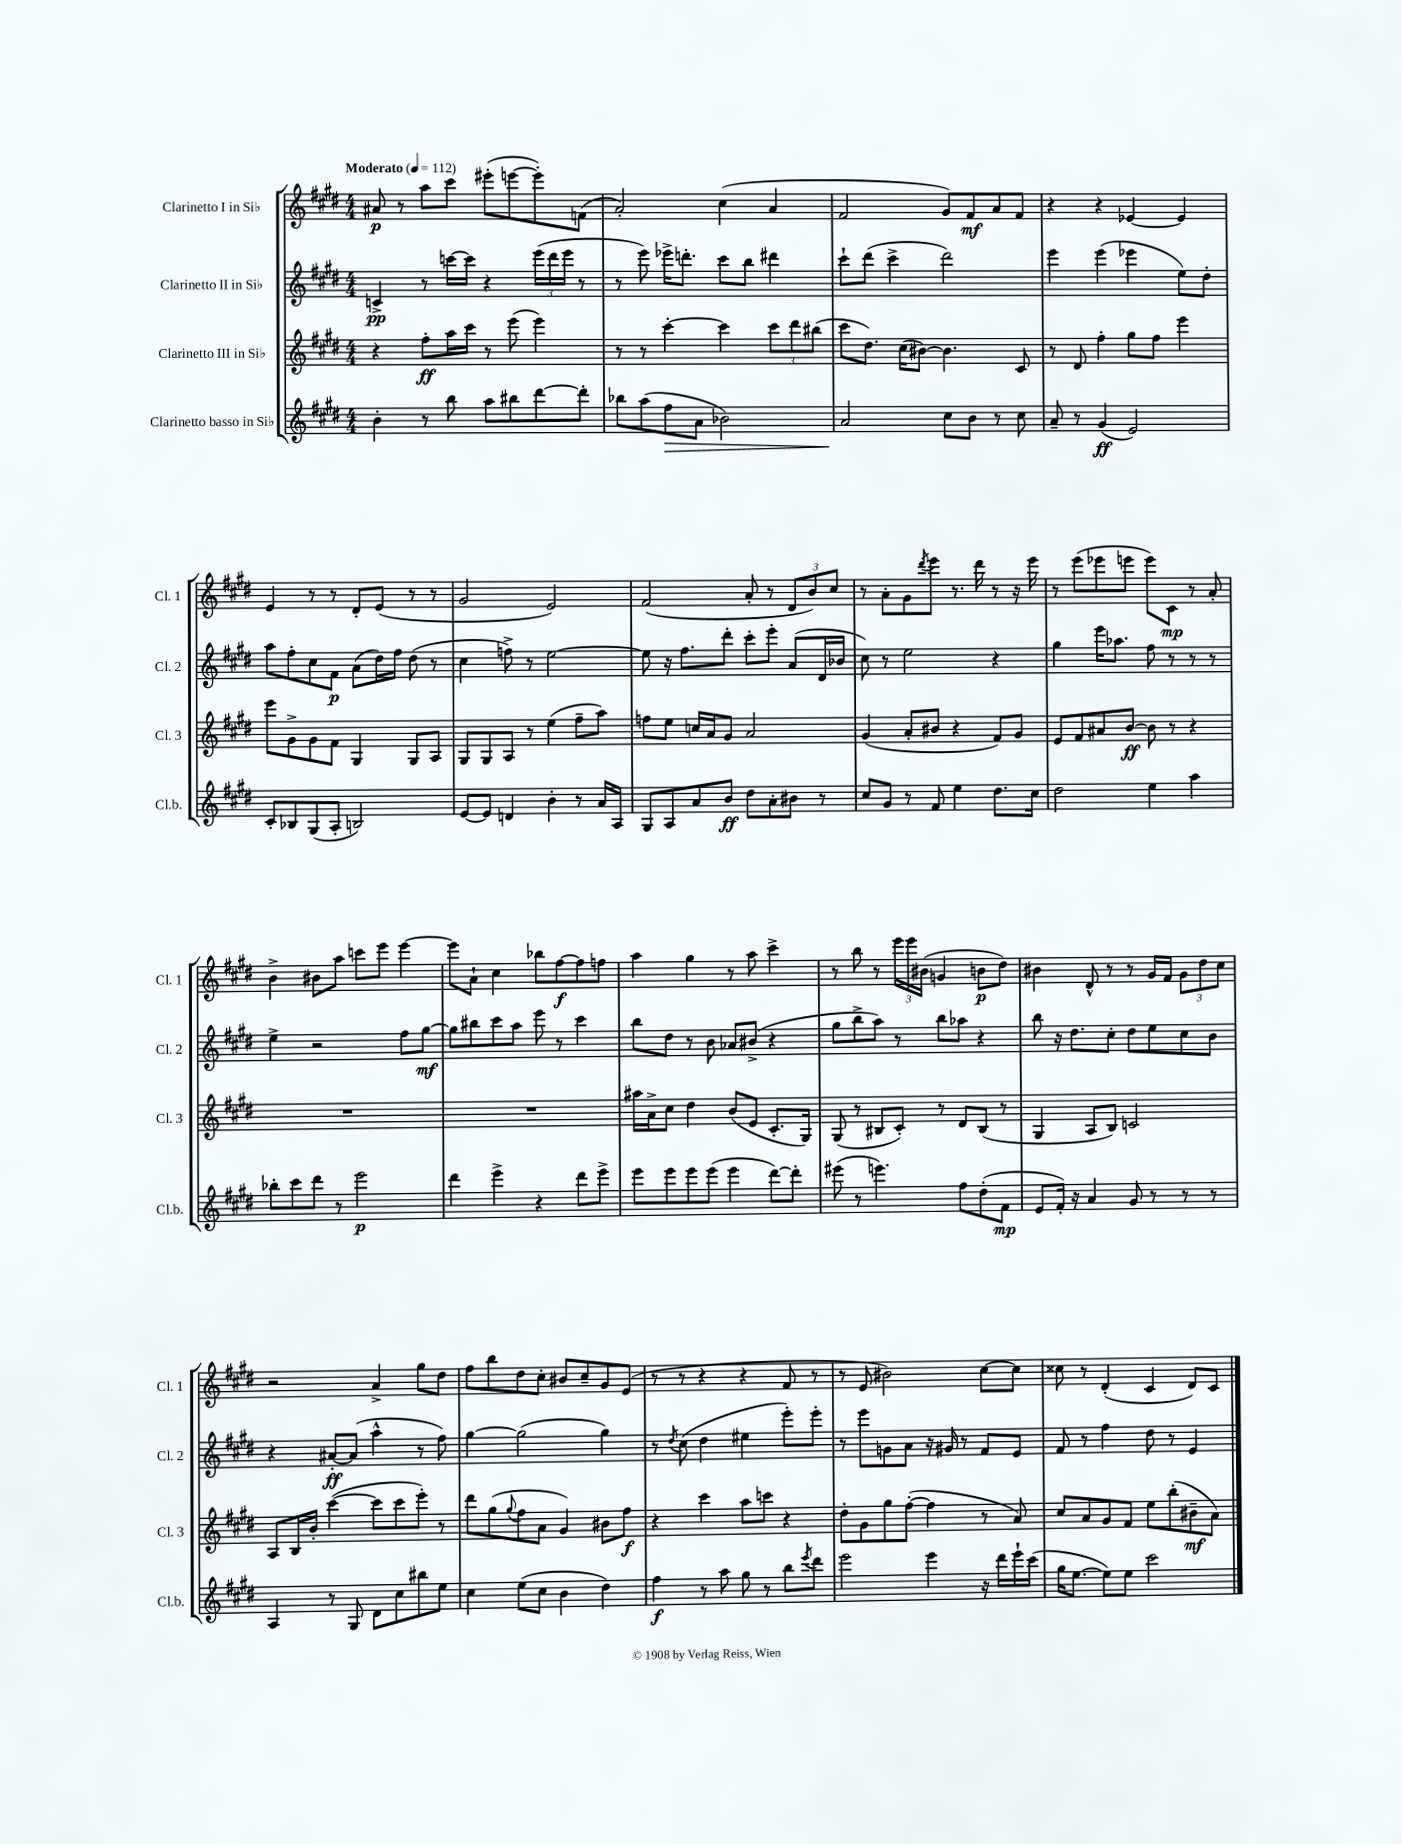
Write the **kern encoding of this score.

**kern	**kern	**kern	**kern
*staff4	*staff3	*staff2	*staff1
*clefG2	*clefG2	*clefG2	*clefG2
*k[f#c#g#d#]	*k[f#c#g#d#]	*k[f#c#g#d#]	*k[f#c#g#d#]
*M4/4	*M4/4	*M4/4	*M4/4
*MM112	*MM112	*MM112	*MM112
4b'	4r	4c^	8a#
.	.	.	8r
8r	8ff#'	8r	8aa
8bb	16aa	[16ccc	8ccc#
.	16ccc#	16ccc]	.
8aa	8r	4r	(8eee#'
8bb#	(8eee	.	[8eee
[8ddd#	4eee)	(24eee	8eee'])
.	.	24ddd#	.
.	.	24eee	.
8ddd#']	.	8r	(8f
=	=	=	=
8bb-	8r	8r	2a')
(8aa	8r	8eee)	.
8ff#	[4ccc#'	16eee-^	.
.	.	8.ddd'	.
8a	.	.	.
2b-)	4ccc#]	8ccc#	(4cc#
.	.	8bb	.
.	12ccc#	4ddd#	4a
.	12ddd#	.	.
.	(12bb#	.	.
=	=	=	=
2a	8ccc#	8ccc#`	2f#
.	8.dd#)	(8ddd#	.
.	.	4ccc#^	.
.	(16cc#	.	.
.	[8b#)	.	.
8cc#	4.b#]	2ddd#)	8g#)
8b	.	.	8f#
8r	.	.	8a
8cc#	8c#	.	8f#
=	=	=	=
8a~	8r	4eee	4r
8r	8d#	.	.
(4g#	4ff#'	(4eee	4r
2e)	8gg#	4eee-	[4e-
.	8ff#	.	.
.	4eee	8ee)	4e-]
.	.	8dd#'	.
=	=	=	=
8c#'	8eee	8aa	4e
8B-	8g#^	8ff#'	.
(8G#	8g#	8cc#	8r
8A'	8f#	8f#	8r
2B)	4G#	(8a	8d#'
.	.	16dd#)	(8e
.	.	16ff#	.
.	8G#	(8dd#	8r
.	8A	8r	8r
=	=	=	=
[8e	8G#	4cc#	2g#
8e]	8G#	.	.
4d	8A	8ff^)	.
.	8r	8r	.
4b'	(4ee	[2ee	2e)
8r	8ff#~	.	.
16a	8aa)	.	.
16A	.	.	.
=	=	=	=
8G#	8ff	8ee]	(2f#
8A	8ee	16r	.
.	.	8.ff#	.
8a	16cc	.	.
.	16a	.	.
8b	8g#	8ddd#'	.
8dd#	2a	8ccc#'	8a'
8a'	.	8eee'	8r
8b#	.	(8a	12d#
.	.	.	12b)
8r	.	16d#	.
.	.	.	12cc#
.	.	16b-	.
=	=	=	=
8cc#	(4g#	8cc#)	8r
8g#	.	8r	8a'
8r	8a'	2ee	8g#
.	.	.	8qddd#
8f#	8b#	.	8eee
4ee	4r	.	8.r
.	.	.	16ddd#
8.dd#	8f#)	4r	8r
.	8g#	.	16r
16cc#	.	.	16eee
=	=	=	=
2dd#	8e	4gg#	8r
.	8f#	.	(8eee
.	8a#	16eee	8eee-
.	.	8.aa-	.
.	[8b	.	8eee
4ee	8b]	8ff#	8eee)
.	8r	8r	8c#
4aa	4r	8r	8r
.	.	8r	8a'
=	=	=	=
8bb-'	1r	4ee^	4b^
8ccc#	.	.	.
8ddd#	.	2r	8b#
8r	.	.	8aa
2eee	.	.	8ccc
.	.	.	8eee
.	.	8ff#	[4eee
.	.	[8gg#	.
=	=	=	=
4ddd#	1r	8gg#]	8eee]
.	.	8bb#	8a`
4eee^	.	8ccc#	4cc#
.	.	8aa	.
4r	.	8eee	8bb-
.	.	8r	[8ff#
8ddd#	.	4ccc#	8ff#]
8eee^	.	.	8ff
=	=	=	=
8eee	16aa#	8bb	4aa
.	16a^	.	.
8eee	8cc#	8dd#	.
8eee	4dd#	8r	4gg#
(8eee	.	8b	.
4eee	(8b	8a-	8r
.	8e	(8b#^	8aa
[8ddd#)	8.c#'	4r	4ccc#^
8ddd#']	.	.	.
.	16G#)	.	.
=	=	=	=
(8eee#	(8G#	8gg#	8r
8r	8r	8bb^	8bb
4.eee)	8B#	8aa)	8r
.	8c#')	8r	24eee
.	.	.	24eee
.	.	.	(24b#
.	8r	8bb	4g
8ff#	8d#	8aa-	.
(8dd#'	(8B#	4r	8b
8f#	8r	.	8dd#)
=	=	=	=
8e	4G#	8bb	4b#
16f#')	.	16r	.
16r	.	8.dd#	.
4a	8A	.	8d#^^
.	8B)	8cc#'	8r
8g#	2c	8dd#	8r
8r	.	8ee	16g#
.	.	.	16f#
8r	.	8cc#	12g#
.	.	.	12dd#
8r	.	8b	.
.	.	.	12cc#
=	=	=	=
4A	8A	4r	2r
.	16B	.	.
.	16b'	.	.
8r	([4ccc#	[8a#'	.
8G#	.	(8a#]	.
8d#	8ccc#]	4aa^^	4a^
8cc#	8ccc#	.	.
8bb#	8eee')	8r	8gg#
8ee	8r	8ff#)	8dd#
=	=	=	=
4cc#	8ddd#	[4gg#	8ff#
.	(8gg#	.	8bb
.	8qqgg#	.	.
(8ee	8ff#	(2gg#]	8dd#
8cc#	8a	.	8cc#'
4b	4g#)	.	8b#
.	.	.	8cc#~
4dd#)	8b#	4gg#)	8g#
.	8ff#	.	(8e
=	=	=	=
4ff#	4r	8r	8r
.	.	8qdd#	.
.	.	(8cc#	8r
8r	4ccc#	4dd#	4r
8aa	.	.	.
8gg#	8aa	4ee#	4r
8r	8ccc	.	.
8bb	4r	8eee')	8f#
8qeee	.	.	.
8ddd#	.	8eee'	8r
=	=	=	=
2eee	8dd#'	8r	8r
.	8g#	8eee	8e
.	8gg#	8g	2b#)
.	([8ff#'	8a	.
4eee	4ff#]	16r	.
.	.	16g#	.
.	.	8r	.
16r	8r	8f#	[8cc#
16ddd#	.	.	.
16eee`	8a)	8e	8cc#]
(16ccc#	.	.	.
=	=	=	=
16gg#	8cc#	8f#	8cc##
[8.ee	.	.	.
.	8a	8r	8r
8ee])	8g#	4ff#	(4d#'
8ee	8f#	.	.
2ccc#	8ee	8dd#	4c#
.	(8bb'	8r	.
.	8b#~	4e	8d#)
.	8a)	.	8c#
==	==	==	==
*-	*-	*-	*-
